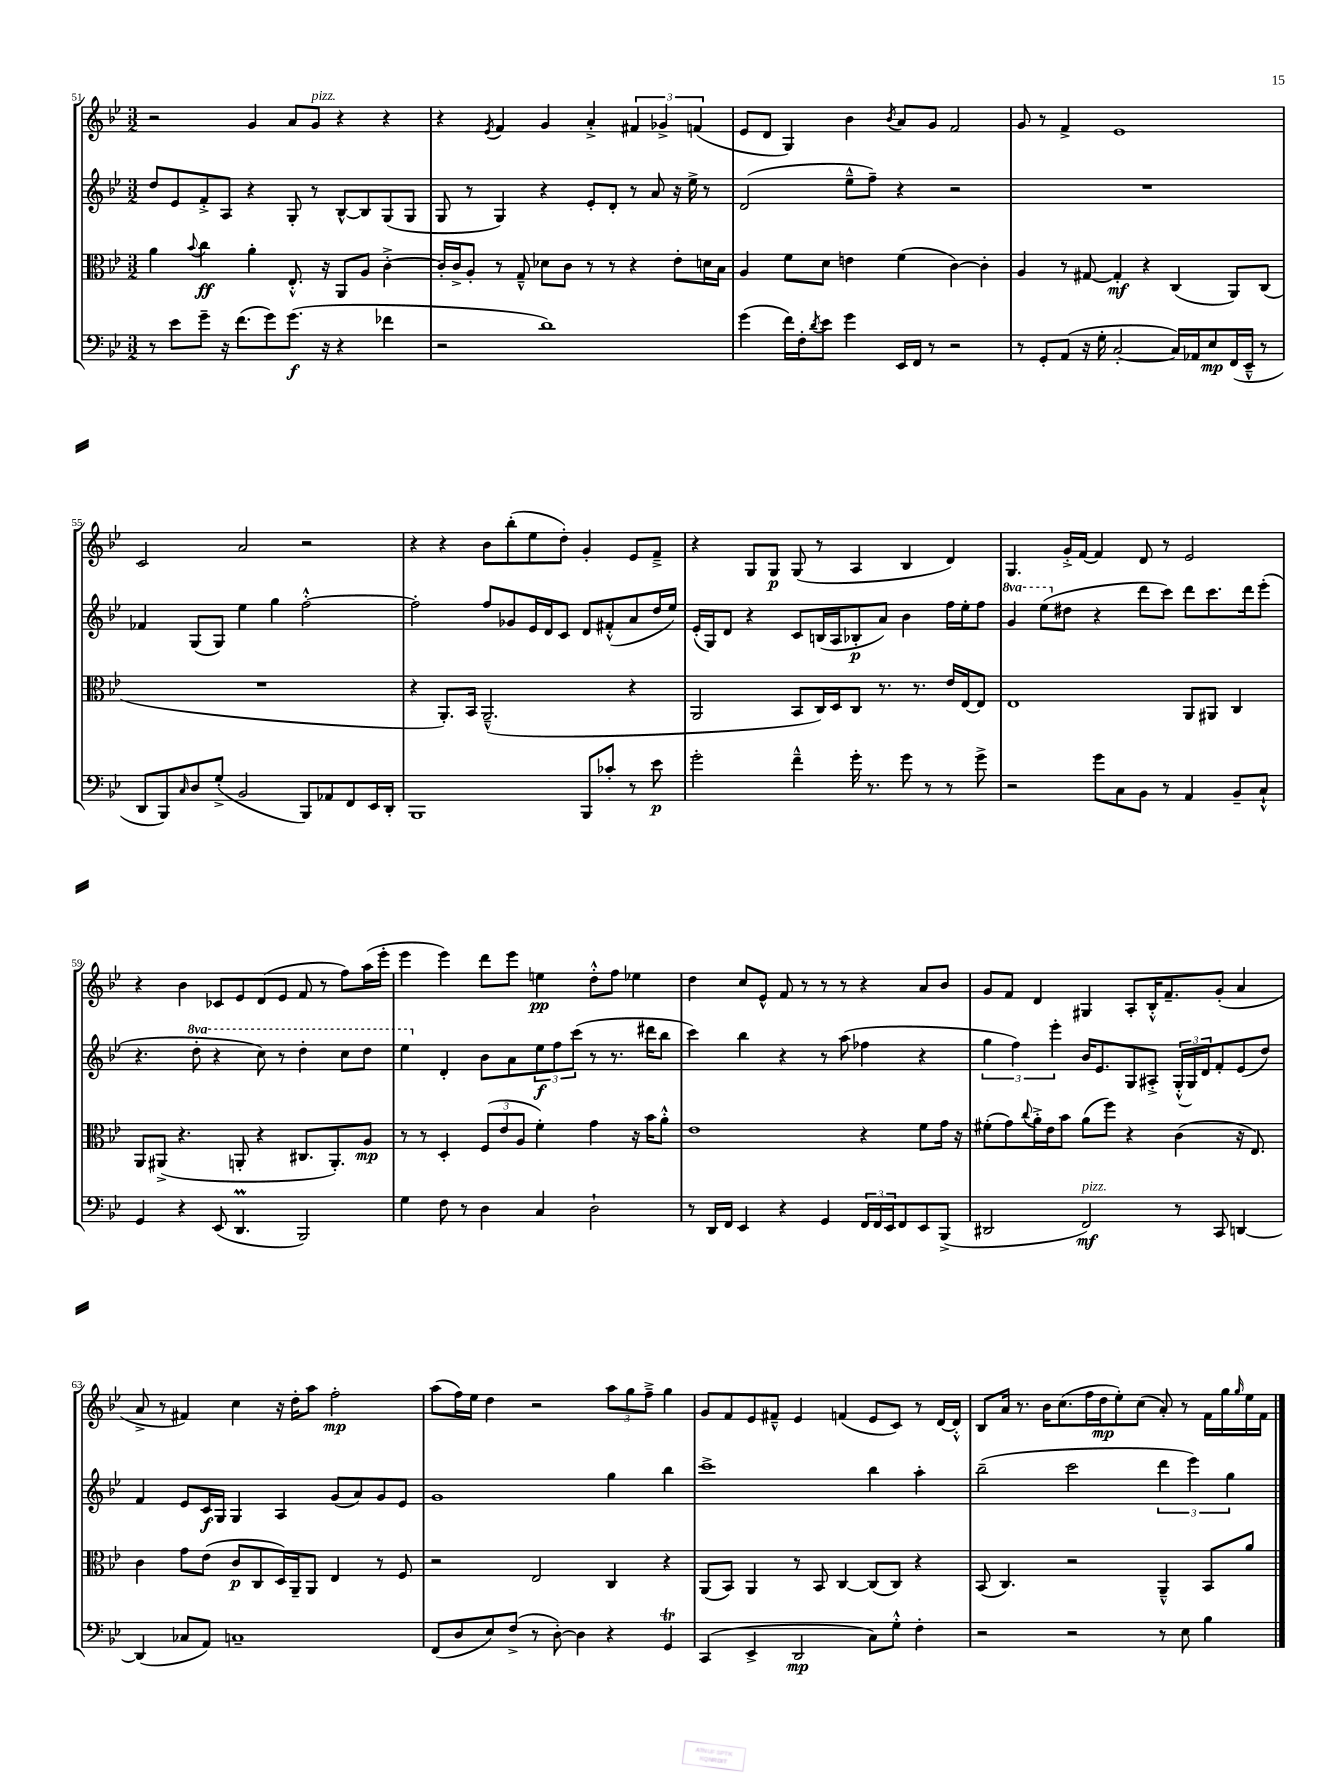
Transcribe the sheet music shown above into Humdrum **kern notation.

**kern	**kern	**kern	**kern
*staff4	*staff3	*staff2	*staff1
*clefF4	*clefC3	*clefG2	*clefG2
*k[b-e-]	*k[b-e-]	*k[b-e-]	*k[b-e-]
*M3/2	*M3/2	*M3/2	*M3/2
8r	4a\	8dd/L	2r
8e-\L	.	8e-/	.
.	8qqb-/	.	.
8g~\J	4cc\	8f'^/	.
16r	.	8A/J	.
(8.f\L	.	.	.
.	4a'\	4r	4g/
8g\)	.	.	.
(8.g\J	8.E-'^^/	8G'/	8a/L
.	.	8r	8g/J
16r	16r	.	.
4r	8AA/L	[8B-^^/L	4r
.	8A/J	8B-/]	.
4f-\	[4c'^\	(8G/	4r
.	.	8G/J	.
=	=	=	=
2r	16c'/]LL	8G/	4r
.	16c^/J	.	.
.	8A'/J	8r	.
.	.	.	8qe-/
.	8r	4G/)	4f/
.	8G~^^/	.	.
1d)	8d-\L	4r	4g/
.	8c\J	.	.
.	8r	8e-'/L	4a'^/
.	8r	8d'/J	.
.	4r	8r	6f#/
.	.	8a/	.
.	.	.	6g-^/
.	8e-'\L	16r	.
.	.	16ee-^\	.
.	.	.	(6f/
.	16d\L	8r	.
.	16B-\JJ	.	.
=	=	=	=
(4g\	4A/	(2d/	8e-/L
.	.	.	8d/J
16f\LL)	8f\L	.	4G/)
16F'\J	.	.	.
8qd/	.	.	.
8e-\J	8d\J	.	.
4g\	4e\	8ee-~^^\L	4b-\
.	.	8ff~\J)	.
.	.	.	8qb-/
16EE-/LL	(4f\	4r	8a/L
16FF/JJ	.	.	.
8r	.	.	8g/J
2r	[4c\)	2r	2f/
.	4c'\]	.	.
=	=	=	=
8r	4A/	1.r	8g/
8GG'/L	.	.	8r
(8AA/J	8r	.	4f^/
16r	[8G#/	.	.
16G'\	.	.	.
[2C'/	4G#'/]	.	1e-
.	4r	.	.
16C/]LL)	(4C/	.	.
16AA-/J	.	.	.
8E-/	.	.	.
(16FF/L	8AA/L)	.	.
16EE-~^^/JJ	.	.	.
8r	(8C/J	.	.
=	=	=	=
8DD/L	1.r	4f-/	2c/
8BBB-/)	.	.	.
16qqC/	.	.	.
8D/	.	(8G/L	.
(8G'^/J	.	8G/J)	.
2BB-/	.	4ee-\	2a/
.	.	4gg\	.
8BBB-/L)	.	[2ff'^^\	2r
8AA-/	.	.	.
8FF/	.	.	.
16EE-/L	.	.	.
16DD'/JJ	.	.	.
=	=	=	=
1BBB-	4r	2ff'\]	4r
.	8.AA'/L)	.	4r
.	16BB-/Jk	.	.
.	(2.AA~^^/	8ff/L	8b-\L
.	.	8g-/	(8bb-'\
.	.	16e-/L	8ee-\
.	.	16d/J	.
.	.	8c/J	8dd'\J)
8BBB-/L	.	8d/L	4g'/
8c-'/J	.	(8f#'^^/	.
8r	4r	8a/	8e-/L
8e-\	.	16dd/L	8f~^/J
.	.	16ee-/JJ)	.
=	=	=	=
2g'\	2AA/	(16e-'/LL	4r
.	.	16G/J)	.
.	.	8d/J	.
.	.	4r	8G/L
.	.	.	8G/J
4f~^^\	8BB-/L	8c/L	(8G/
.	16C/L)	(16B/L	8r
.	16D/J	16A/J	.
16g'\	8C/J	8B-'/	4A/
8.r	.	.	.
.	8.r	8a/J)	.
8g\	.	4b-\	4B-/
.	8.r	.	.
8r	.	.	.
8r	16e-/LL	16ff\LL	4d/)
.	[16E-/J	16ee-'\J	.
8g^\	8E-/]J	8ff\J	.
=	=	=	=
2r	1E-	4gg/	4.G/
.	.	(8eee-\L	.
.	.	8dd#\J	16g'^/LL
.	.	.	[16f/JJ
8g\L	.	4r	4f/]
8C\	.	.	.
8BB-\J	.	8ddd\L	8d/
8r	.	8ccc\J)	8r
4AA/	8AA/L	8ddd\L	2e-/
.	8AA#/J	8.ccc\	.
8BB-~/L	4C/	.	.
.	.	16ddd\k	.
8C`^^/J	.	(8eee-'\J	.
=	=	=	=
4GG/	8AA/L	4.r	4r
.	(8AA#^/J	.	.
4r	4.r	.	4b-\
.	.	8ddd'\	.
(8EE-/	.	4r	8c-/L
4.DD/	8AA'/	.	8e-/
.	4r	8ccc\)	(8d/
.	.	8r	8e-/J
2BBB-/)	8.C#/L	4ddd'\	8f/
.	.	.	8r
.	8.AA'/)	.	.
.	.	8ccc\L	8ff\L)
.	8A/J	8ddd\J	(16aa\L
.	.	.	16eee-'\JJ
=	=	=	=
4G\	8r	4eee-\	4eee-\
.	8r	.	.
8F\	4D'/	4d'/	4eee-\)
8r	.	.	.
4D\	(12F/L	8b-\L	8ddd\L
.	12e-/	.	.
.	.	8a\	8eee-\J
.	12A/J	.	.
4C/	4f'\)	12ee-\	4ee\
.	.	12ff\	.
.	.	(12ccc\J	.
2D`\	4g\	8r	8dd'^^\L
.	.	8.r	8ff\J
.	16r	.	4ee-\
.	16b-\LK	16ddd#\LK	.
.	8a'^^\J	8bb-\J	.
=	=	=	=
8r	1e-	4ccc\)	4dd\
16DD/LL	.	.	.
16FF/JJ	.	.	.
4EE-/	.	4bb-\	8cc/L
.	.	.	8e-^^/J
4r	.	4r	8f/
.	.	.	8r
4GG/	.	8r	8r
.	.	(8aa\	8r
24FF/LL	4r	4ff-\	4r
24FF/	.	.	.
24EE-/J	.	.	.
8FF/	.	.	.
8EE-/	8f\L	4r	8a/L
(8BBB-^/J	16g\Jk	.	8b-/J
.	16r	.	.
=	=	=	=
2DD#/	(8f#'\L	6gg\	8g/L
.	8g\)	.	8f/J
.	.	6ff\)	.
.	8qqcc/	.	.
.	16a'^\L	.	4d/
.	16e-\J	.	.
.	.	6eee-'\	.
.	8b-\J	.	.
2FF/)	(8a\L	16b-/LK	4G#/
.	.	8.e-/	.
.	8ff\J)	.	.
.	4r	8G/	8A'/L
.	.	8A#'^/J	16B-'^^/K
.	.	.	8.f~/
8r	(4c\	(24G'^^/LL	.
.	.	24G/)	.
.	.	24d/J	.
8CC/	.	8f'/	(8g'/J
[4DD/	16r	(8e-/	4a/
.	8.E-/)	.	.
.	.	8dd/J)	.
=	=	=	=
(4DD/]	4c\	4f/	8a^/
.	.	.	8r
8C-/L	8g\L	8e-/L	4f#/)
8AA/J)	(8e-\J	16c/L	.
.	.	16G/JJ	.
1C~	8c/L	4G/	4cc\
.	8C/	.	.
.	16D/L)	4A/	16r
.	16AA~/J	.	16dd'\LK
.	8AA/J	.	8aa\J
.	4E-/	(8g/L	2ff'\
.	.	8a/)	.
.	8r	8g/	.
.	8F/	8e-/J	.
=	=	=	=
(8FF/L	2r	1g	(8aa\L
8D/	.	.	16ff\L)
.	.	.	16ee-\JJ
8E-/)	.	.	4dd\
(8F^/J	.	.	.
8r	2E-/	.	2r
[8D'\)	.	.	.
4D\]	.	.	.
4r	4C/	4gg\	12aa\L
.	.	.	12gg\
.	.	.	12ff~^\J
4GG/	4r	4bb-\	4gg\
=	=	=	=
(4CC/	(8AA/L	1ccc^	8g/L
.	8BB-/J)	.	8f/
4EE-^/	4AA/	.	8e-/
.	.	.	8f#~^^/J
2DD/	8r	.	4e-/
.	8BB-/	.	.
.	[4C/	.	(4f/
8C\L)	(8C/]L	4bb-\	8e-/L
8G'^^\J	8C/J)	.	8c/J)
4F'\	4r	4aa'\	8r
.	.	.	[16d/LL
.	.	.	16d'^^/]JJ
=	=	=	=
2r	(8BB-/	(2bb-~\	8B-/L
.	4.C/)	.	16a/Jk
.	.	.	8.r
.	.	.	16b-\LK
.	.	.	(8.cc\
2r	2r	2ccc\	.
.	.	.	16ff\L
.	.	.	16dd\J
.	.	.	8ee-'\)
.	.	.	(8cc\J
8r	4AA~^^/	6ddd\	8a'/)
8E-\	.	.	8r
.	.	6eee-\)	.
4B-\	8BB-/L	.	16f\LL
.	.	.	16gg\
.	.	6gg\	.
.	.	.	16qqgg/
.	8a/J	.	16ee-\
.	.	.	16f\JJ
==	==	==	==
*-	*-	*-	*-
